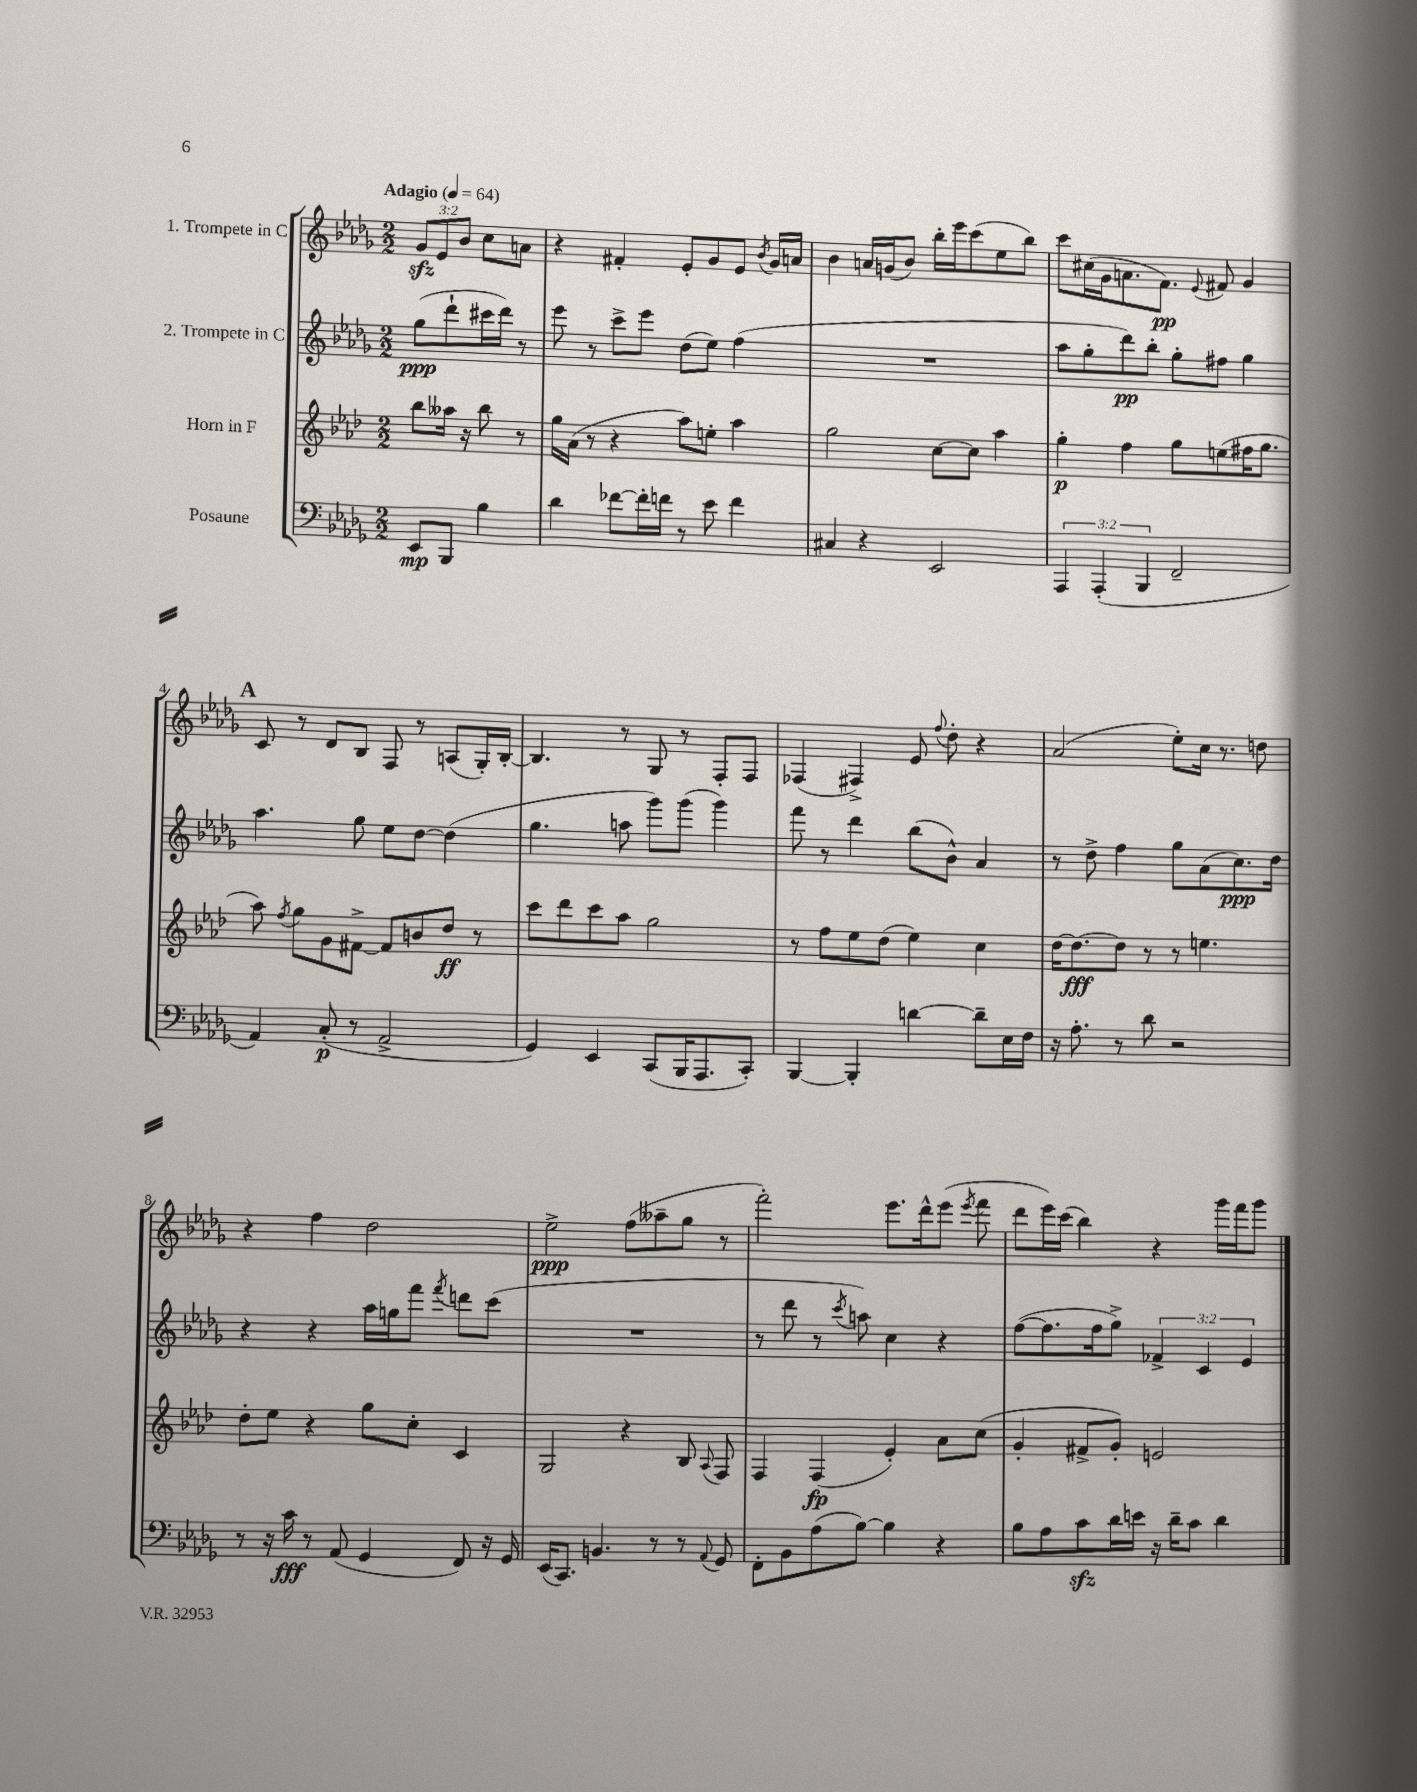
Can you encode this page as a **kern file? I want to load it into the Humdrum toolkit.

**kern	**kern	**kern	**kern
*staff4	*staff3	*staff2	*staff1
*clefF4	*clefG2	*clefG2	*clefG2
*k[b-e-a-d-g-]	*k[b-e-a-d-]	*k[b-e-a-d-g-]	*k[b-e-a-d-g-]
*M2/2	*M2/2	*M2/2	*M2/2
*MM64	*MM64	*MM64	*MM64
8EE-	8bb-	(8gg-	12g-
.	.	.	12e-
8BBB-	16aa--	8ddd-`	.
.	.	.	12b-
.	16r	.	.
4B-	8bb-	16ccc#	8cc
.	.	16ddd-)	.
.	8r	8r	8a
=	=	=	=
4d-	16gg	8eee-	4r
.	(16a-	.	.
.	8r	8r	.
[8f-	4r	8ccc^	4f#'
16f-']	.	8eee-	.
16f	.	.	.
8r	8aa-)	(8dd-	8e-'
8e-	8ee'	8ee-)	8g-
4f	4aa-	(4ff	8e-
.	.	.	8qb-
.	.	.	16g-
.	.	.	16a
=	=	=	=
4C#	2gg	1r	4b-
4r	.	.	16a
.	.	.	(16g
.	.	.	8b-)
2EE-	[8cc	.	16bb-'
.	.	.	16eee-
.	8cc]	.	(8ccc
.	4aa-	.	8ee-
.	.	.	8bb-)
=	=	=	=
6AAA-	4gg'	8aa-	8ccc
.	.	8gg-'	(16cc#
(6AAA-'	.	.	.
.	.	.	16g-
.	4ff	8ddd-)	8.a
6BBB-	.	.	.
.	.	8bb-'	.
.	.	.	8.f)
2FF~	8gg	8gg-'	.
.	.	.	8qqe-
.	(8ee	8ff#	8f#
.	16ff#	4gg-	4g-
.	8.gg	.	.
=	=	=	=
4AA-)	8aa-)	4.aa-	8c
.	8qff	.	.
.	8gg	.	8r
(8C'	8g	.	8d-
8r	[8f#^	8gg-	8B-
2AA-^	8f#]	8ee-	8F
.	8b	[8dd-	8r
.	8dd-	(4dd-]	(8A
.	8r	.	16G-')
.	.	.	[16B-'
=	=	=	=
4GG-)	8ccc	4.gg-	4.B-]
.	8ddd-	.	.
4EE-	8ccc	.	.
.	8aa-	8aa	8r
(8CC	2gg	8ggg-)	8G-
16BBB-	.	(8ggg-	8r
8.AAA-	.	.	.
.	.	4ggg-)	8F'
8CC')	.	.	8F
=	=	=	=
[4BBB-	8r	8fff	(4F-
.	8ff	8r	.
4BBB-']	8ee-	4ddd-	4F#^)
.	(8dd-	.	.
[4d	4ee-)	(8bb-	8e-
.	.	.	8qqff
.	.	8b-^^)	8dd-'
8d~]	4cc	4a-	4r
16E-	.	.	.
16F	.	.	.
=	=	=	=
16r	[16dd-	8r	(2a-
8.A-'	8.dd-_	.	.
.	.	8dd-^	.
8r	8dd-]	4ff	.
8d-	8r	.	.
2r	8r	8gg-	8ee-')
.	4.ee	(8a-	16cc
.	.	.	8.r
.	.	8.cc)	.
.	.	.	8dd
.	.	16dd-	.
=	=	=	=
8r	8dd-'	4r	4r
16r	8ee-	.	.
16c	.	.	.
8r	4r	4r	4ff
(8AA-	.	.	.
4GG-	8gg	16aa-	2dd-
.	.	16gg	.
.	8cc'	8fff	.
.	.	8qfff	.
8FF)	4c	8ddd	.
16r	.	(8ccc	.
16GG-	.	.	.
=	=	=	=
(16EE-	2G	1r	2ee-^
8.CC)	.	.	.
4.BB	.	.	.
.	4r	.	(8ff
8r	.	.	8aa--~
8r	8B-	.	8gg-
8qqAA-	8qqA-	.	.
8GG-	8F	.	8r
=	=	=	=
8FF'	4F	8r	2fff')
8BB-	.	8ddd-	.
(8A-	(4F	8r	.
.	.	8qccc	.
[8B-)	.	8aa)	.
4B-]	4e-')	4cc	8.eee-
.	.	.	16ddd-^^
4r	8a-	4r	(8eee-
.	.	.	8qeee-
.	(8cc	.	8fff
=	=	=	=
8B-	4g'	([8ff	8ddd-
8A-	.	8.ff]	16eee-)
.	.	.	(16ccc
8c	8f#^	.	4bb-)
.	.	16ff	.
16d-	8g')	8gg-^)	.
16e	.	.	.
16r	2e	6f-^	4r
16d-~	.	.	.
8c	.	.	.
.	.	6c	.
4d-	.	.	16ggg-
.	.	.	16fff
.	.	6e-	.
.	.	.	8ggg-
==	==	==	==
*-	*-	*-	*-
